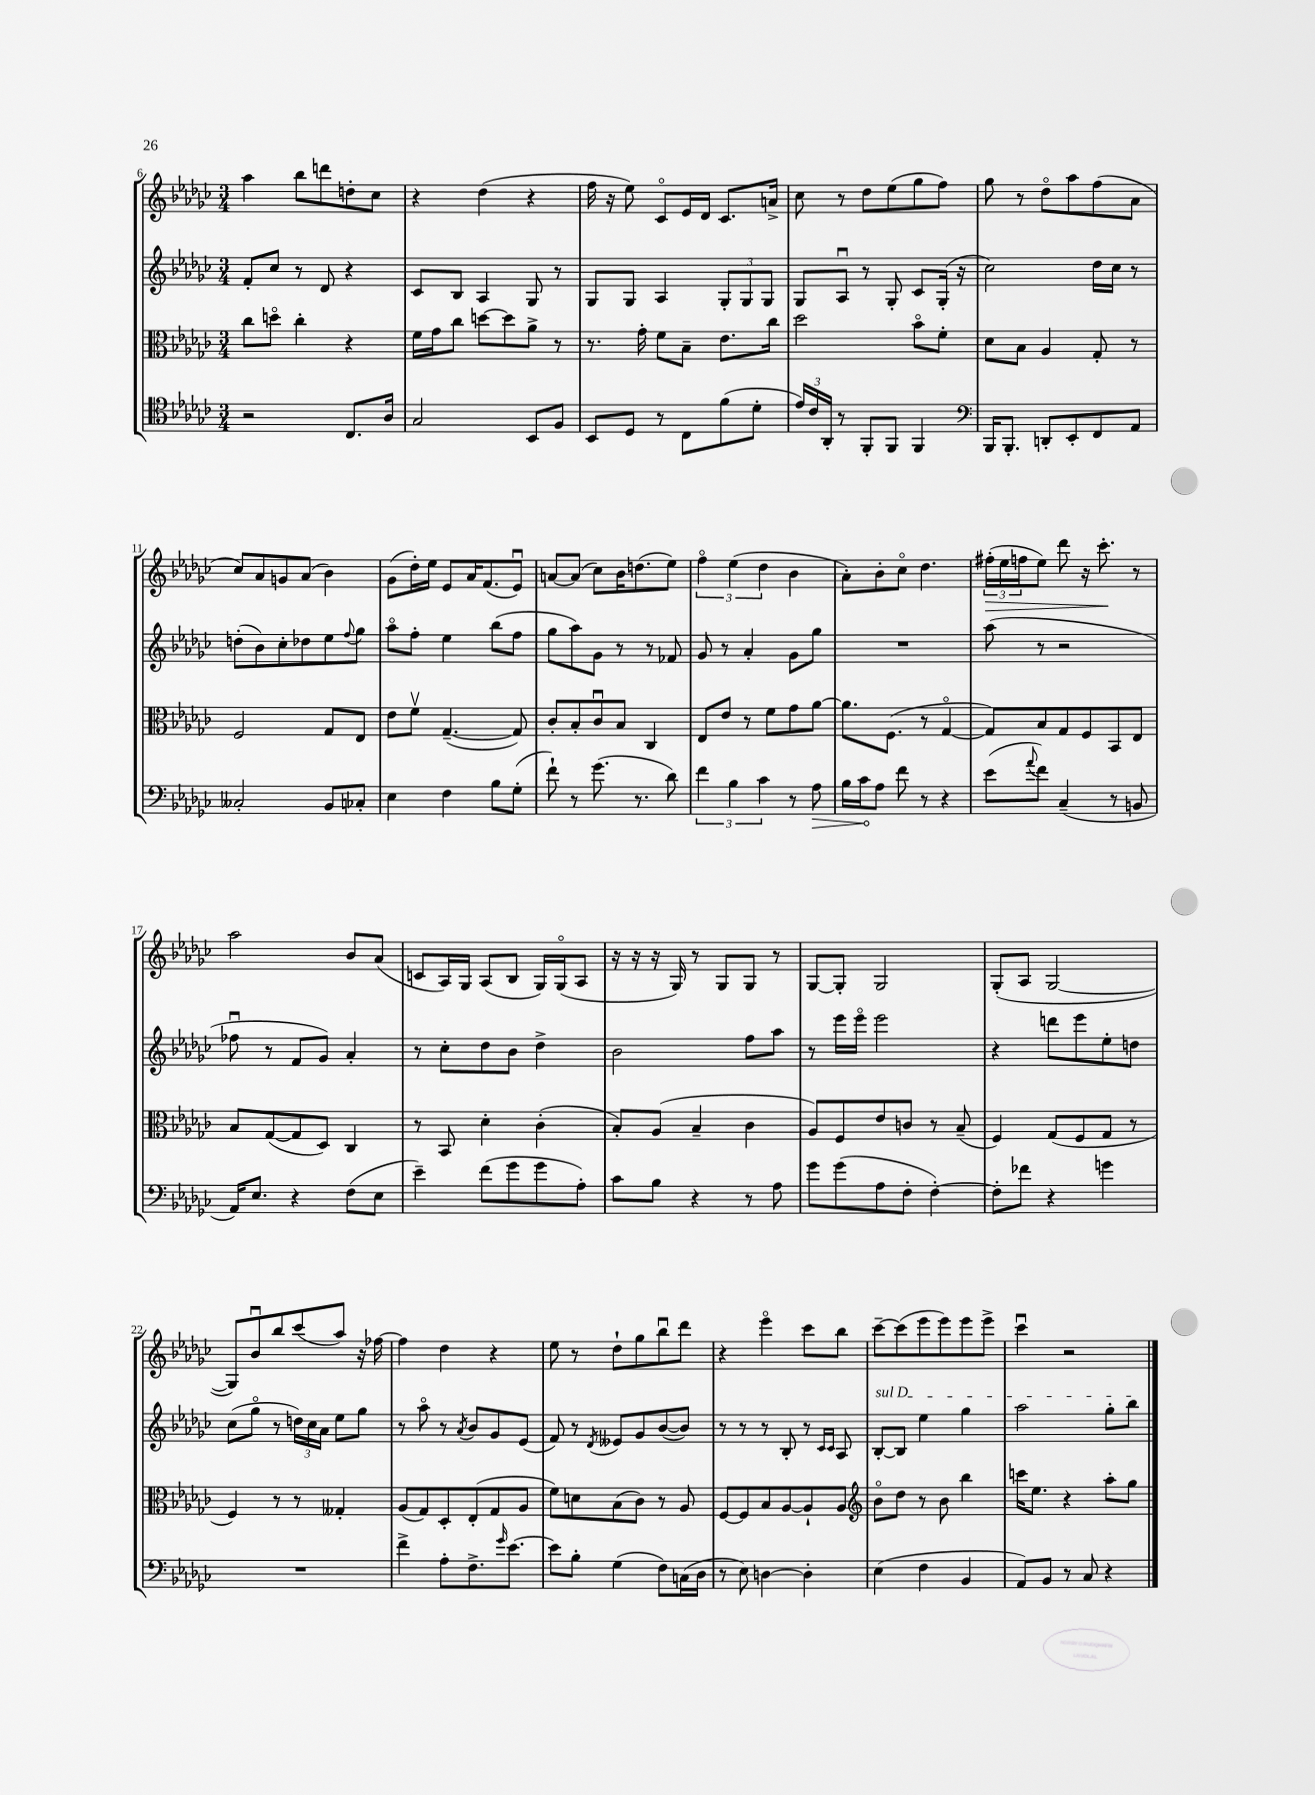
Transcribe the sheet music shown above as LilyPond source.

<<
\new StaffGroup <<
\new Staff = "s0" {
    \clef treble \key ges \major \numericTimeSignature \time 3/4
    aes''4 bes''8 d'''8 d''8-. ces''8 |
    r4 des''4( r4 |
    f''16 r16 ees''8) ces'8\flageolet ees'16 des'16 ces'8. a'16-> |
    ces''8 r8 des''8 ees''8( ges''8 f''8) |
    ges''8 r8 des''8\flageolet aes''8 f''8( aes'8 |
    ces''8) aes'8 g'8 aes'8( bes'4) |
    ges'8( des''16-.) ees''16 ees'8 aes'16 f'8.( ees'8\downbow) |
    a'8~ a'8( ces''8) bes'16 d''8.( ees''8) |
    \tuplet 3/2 { f''4\flageolet ees''4( des''4 } bes'4 |
    aes'8-.) bes'8-. ces''8\flageolet des''4. |
    \tuplet 3/2 { fis''16-.\>( ees''16 f''16 } ees''8) des'''8 r16 ces'''8.-.\! r8 |
    aes''2 bes'8 aes'8( |
    c'8 aes16) ges16 aes8( bes8 ges16) ges16\flageolet( aes8 |
    r16 r16 r16 ges16) r8 ges8 ges8 r8 |
    ges8~ ges8-. ges2 |
    ges8-.( aes8 ges2~ |
    ges8) bes'8\downbow bes''8 ces'''8( aes''8) r16 fes''16~ |
    fes''4 des''4 r4 |
    ees''8 r8 des''8-! ges''8 bes''8\downbow des'''8 |
    r4 ees'''4\flageolet ces'''8 bes''8 |
    ces'''8~-- ces'''8( ees'''8 ees'''8) ees'''8 ees'''8-> |
    ces'''4\downbow r2 \bar "|." |
}
\new Staff = "s1" {
    \clef treble \key ges \major \numericTimeSignature \time 3/4
    f'8-. ces''8 r8 des'8 r4 |
    ces'8 bes8 aes4 ges8 r8 |
    ges8 ges8 aes4 \tuplet 3/2 { ges8-. ges8 ges8 } |
    ges8 aes8\downbow r8 ges8-. ces'8 ges16-.( r16 |
    ces''2) des''16 ces''16 r8 |
    d''8-.( bes'8) ces''8-. des''8 ees''8 \appoggiatura { f''8 } ges''8 |
    aes''8\flageolet f''8-. ees''4 bes''8( f''8 |
    ges''8 aes''8) ges'8 r8 r8 fes'8 |
    ges'8 r8 aes'4-. ges'8 ges''8 |
    R2. |
    aes''8( r8 r2 |
    fes''8\downbow r8 f'8 ges'8) aes'4-. |
    r8 ces''8-. des''8 bes'8 des''4-> |
    bes'2 f''8 aes''8 |
    r8 ees'''16 ees'''16\flageolet ees'''2 |
    r4 d'''8 ees'''8 ees''8-. d''8 |
    ces''8( ges''8\flageolet r8 \tuplet 3/2 { d''16) ces''16 aes'16 } ees''8 ges''8 |
    r8 aes''8\flageolet r8 \acciaccatura { aes'8 } bes'8 ges'8 ees'8( |
    f'8) r8 \acciaccatura { des'8 } eeses'8 ges'8 bes'8~( bes'8) |
    r8 r8 r8 bes8-. r8 \grace { ces'16 ces'16 } aes8 |
    \once \override TextSpanner.bound-details.left.text = \markup { \italic "sul D" } bes8~-.\startTextSpan bes8 ees''4 ges''4 |
    aes''2 ges''8-. bes''8\stopTextSpan \bar "|." |
}
\new Staff = "s2" {
    \clef alto \key ges \major \numericTimeSignature \time 3/4
    ces''8 d''8\flageolet ces''4-. r4 |
    f'16 ges'16 ces''8 d''8~ d''8 aes'8-> r8 |
    r8. ges'16-. f'8 bes8-- ees'8. ces''16 |
    des''2 bes'8\flageolet f'8-. |
    des'8 bes8 aes4 ges8-. r8 |
    f2 ges8 ees8 |
    ees'8 f'8\upbow ges4.~--( ges8) |
    ces'8-. bes8-. ces'8\downbow bes8 ces4 |
    ees8 ees'8 r8 f'8 ges'8 aes'8~ |
    aes'8. f8.( r8 ges4~\flageolet |
    ges8) bes8 ges8 f8 bes,8 ees8 |
    bes8 ges8~( ges8 des8) ces4 |
    r8 bes,8 des'4-. ces'4-.( |
    bes8-.) aes8( bes4-- ces'4 |
    aes8) f8 ees'8 c'8 r8 bes8--( |
    f4) ges8( f8 ges8 r8 |
    f4) r8 r8 geses4-. |
    aes8( ges8) des8-. ees8-.( ges8 aes8 |
    f'8) d'8 bes8( ces'8) r8 aes8 |
    f8~ f8 bes8 aes8~ aes8-! aes8 |
    \clef treble bes'8\flageolet des''8 r8 bes'8 bes''4 |
    c'''16 ees''8. r4 aes''8-. ges''8 \bar "|." |
}
\new Staff = "s3" {
    \clef tenor \key ges \major \numericTimeSignature \time 3/4
    r2 ces8. aes16 |
    ges2 bes,8 f8 |
    bes,8 des8 r8 ces8 f'8( des'8-. |
    \tuplet 3/2 { ees'16) ces'16 aes,16-. } r8 f,8-. f,8 f,4 |
    \clef bass bes,,16 bes,,8.-. d,8-. ees,8-. f,8 aes,8 |
    ceses2-. bes,8 ces8-. |
    ees4 f4 bes8 ges8-.( |
    f'8-!) r8 ges'8.( r8. des'8) |
    \tuplet 3/2 { f'4 bes4 ces'4 } r8 \once \override Hairpin.circled-tip = ##t aes8\> |
    bes16 ces'16\! aes8 f'8 r8 r4 |
    ees'8( \appoggiatura { aes'8 } f'8) ces4--( r8 b,8 |
    aes,16) ees8. r4 f8( ees8 |
    ees'4--) f'8( ges'8 ges'8 aes8-.) |
    ces'8 bes8 r4 r8 aes8 |
    ges'8 ges'8( aes8 f8-. f4~-.) |
    f8-. fes'8 r4 g'4 |
    R2. |
    f'4-> aes8-. f8.-> \grace { ges'16 } ees'8.~ |
    ees'8 bes8-. ges4( f8) c16( des16 |
    r8 ees8) d4~ d4-. |
    ees4( f4 bes,4 |
    aes,8) bes,8 r8 ces8 r4 \bar "|." |
}
>>
>>
\layout { \context { \Score currentBarNumber = #6 } }
